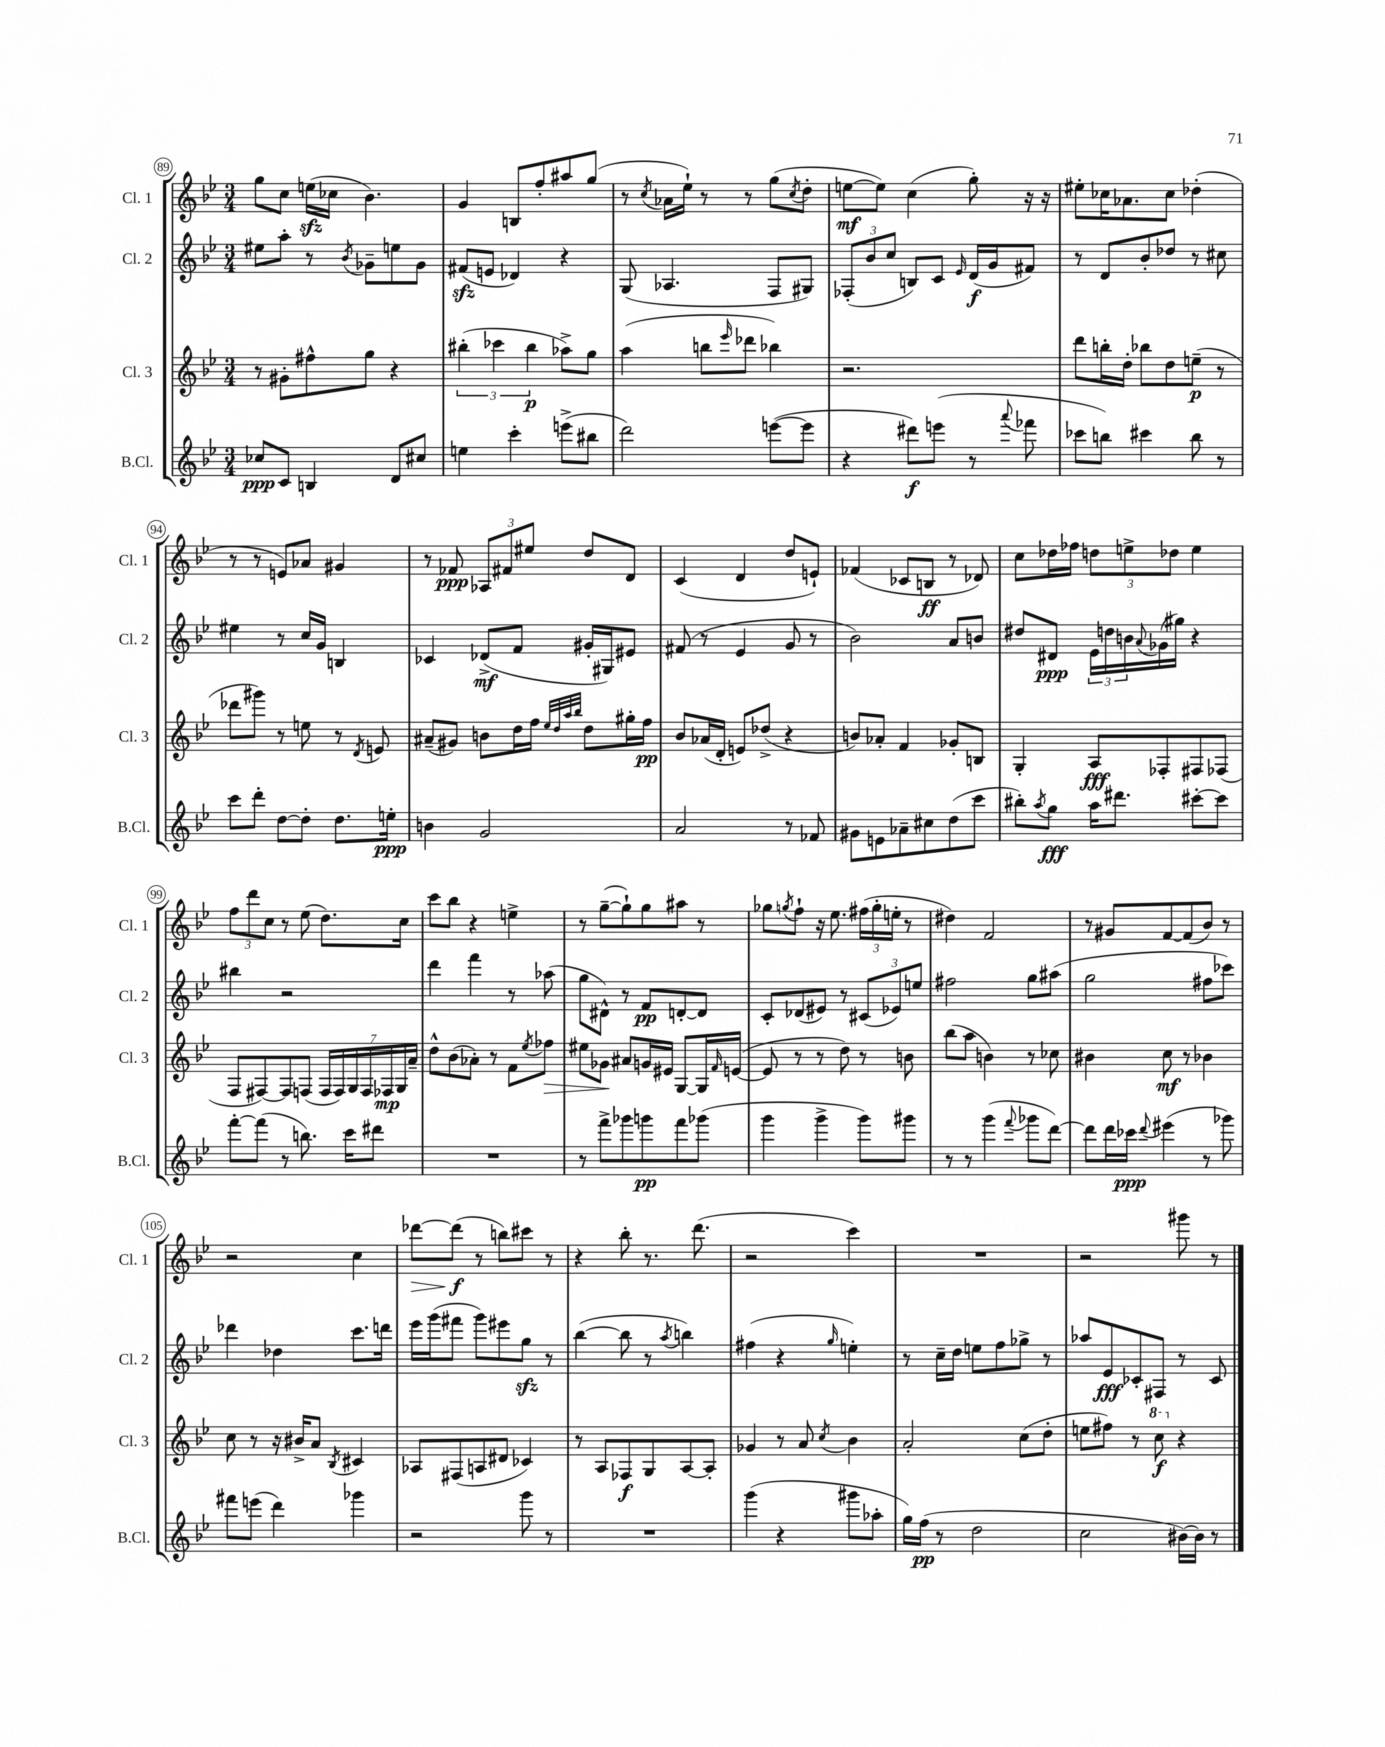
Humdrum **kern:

**kern	**kern	**kern	**kern
*staff4	*staff3	*staff2	*staff1
*clefG2	*clefG2	*clefG2	*clefG2
*k[b-e-]	*k[b-e-]	*k[b-e-]	*k[b-e-]
*M3/4	*M3/4	*M3/4	*M3/4
8cc-/L	8r	8ee#\L	8gg\L
8c/J	8g#'\L	8aa'\J	8cc\J
4B/	8ff#^^\	8r	(16ee\LL
.	.	.	16cc-\JJ
.	.	8qb-/	.
.	8gg\J	8g-~\L	4.b-\)
8d/L	4r	8ee\	.
8cc#/J	.	8g-\J	.
=	=	=	=
4ee\	(6bb#'\	(8f#/L	4g/
.	.	8e/J	.
.	6ccc-\	.	.
4ccc'\	.	4d-/)	8B/L
.	6bb#\	.	.
.	.	.	8ff'/
(8eee^\L	8aa-^\L)	4r	8aa#/
8bb#\J	8gg\J	.	(8gg/J
=	=	=	=
2ddd\)	(4aa\	(8G/	8r
.	.	.	8qcc/
.	.	4.A-/	16a-\LL
.	.	.	16ee-`\JJ)
.	8bb\L	.	8r
.	16qqeee-/	.	.
.	8ddd-\J	.	8r
([8eee\L	4bb-\)	8F/L	(8gg\L
.	.	.	8qcc/
8eee\]J	.	8G#/J)	8dd'\J
=	=	=	=
4r	2.r	(12F-'/L	[8ee\L
.	.	12b-/	.
.	.	.	8ee\]J)
.	.	12cc/J	.
8ddd#\L)	.	8B/L)	(4cc\
(8eee\J	.	8c/J	.
.	.	16qqe-/	.
8r	.	(16d/LL	8gg'\)
.	.	16g/J	.
8qqaaa/	.	.	.
8fff-\	.	8f#/J)	16r
.	.	.	16r
=	=	=	=
8ccc-\L	8ddd\L	8r	8ee#'\L
8bb\J)	16bb'\L	8d/L	16cc-\K
.	16dd'\JJ	.	8.a-\
4ccc#\	8bb-\L	8b-'/	.
.	8dd\	8dd-/J	8cc-\J
8bb\	(8ee~\J	8r	(4dd-'\
8r	8r	8cc#\	.
=	=	=	=
8ccc\L	8ddd-\L	4ee#\	8r
8ddd'\J	8ggg#\J)	.	8r
[8dd\L	8r	8r	8e/L)
8dd'\]J	8ee\	16cc/LL	8a-/J
.	.	16g/JJ	.
8.dd\L	8r	4B/	4g#/
.	8qd/	.	.
.	8e/	.	.
16ee'\Jk	.	.	.
=	=	=	=
4b\	(8a#~/L	4c-/	8r
.	8g#/J)	.	8f-/
2g/	8b\L	(8d-^/L	12A-/L
.	.	.	12f#/
.	16dd\L	8f/J	.
.	.	.	12ee#/J
.	16ff\JJ	.	.
.	32qqee-/LLL	.	.
.	32qqdd/	.	.
.	32qqaa/	.	.
.	32qqbb-/JJJ	.	.
.	8dd\L	16g#'/LL	8dd/L
.	.	16G#/J)	.
.	16gg#'\L	8e#/J	8d/J
.	16ff\JJ	.	.
=	=	=	=
2a/	8b-/L	(8f#/	(4c/
.	(16a-/L	8r	.
.	16d'/JJ	.	.
.	8e/L)	4e-/	4d/
.	(8dd-^/J	.	.
8r	4r	8g/	8dd/L
8f-/	.	8r	8e`/J)
=	=	=	=
8g#\L	8b/L)	2b-\)	(4f-/
8e\	8a-'/J	.	.
8a-~\	4f/	.	8c-/L
8cc#\	.	.	8B/J
(8dd\	8g-'/L	8a/L	8r
8ccc\J	8B/J	8b/J	8d-/)
=	=	=	=
8bb#'\L)	4G'/	8dd#/L	8cc\L
8qaa/	.	.	.
8gg\J	.	8d#/J	16dd-\L
.	.	.	16ff-\JJ
16aa\LK	8A/L	24e-\LL	12dd\L
.	.	24dd\	.
8.ddd#\J	.	.	.
.	.	24b\	12ee^\
.	.	8qqa/	.
.	8F-'/	(16g-\	.
.	.	.	12dd-\J
.	.	16gg#\JJ)	.
[8ccc#'\L	8F#/	4r	4ee\
8ccc#\]J	(8F-/J	.	.
=	=	=	=
[8fff'\L	8F/L	4bb#\	12ff\L
.	.	.	12ddd\
(8fff\]J	[8F#/)	.	.
.	.	.	12cc\J
8r	8F#/]	2r	8r
8.bb\)	(8F/J	.	(8ee-\
.	28F/LL	.	8.dd\L)
.	28F/)	.	.
16ccc\LK	.	.	.
.	28G/	.	.
.	28F/	.	.
8ddd#\J	.	.	.
.	28F-/	.	.
.	28G/	.	.
.	.	.	16cc\Jk
.	28a~/JJ	.	.
=	=	=	=
2.r	8dd^^\L	4ddd\	8ccc\L
.	(8b-\	.	8bb-\J
.	8a-'\J)	4fff\	4r
.	8r	.	.
.	8f\L	8r	4ee^\
.	8qee-/	.	.
.	8ff-\J	(8aa-\	.
=	=	=	=
8r	8ee#\L	8gg\L	8r
8fff^\L	8g-\J	8d#^^\J)	([8gg~\L
8ggg-\	8a#/L	8r	8gg`\])
8ggg\	16g/L	8f/L	8gg\
.	16e#/JJ	.	.
8fff\	[8G/L	[8d'/	8aa#\J
(8ggg-\J	16G/]L	8d/]J	8r
.	16qqf/	.	.
.	([16e/JJ	.	.
=	=	=	=
4ggg\	8e/]	8c'/L	8gg-\L
.	.	.	8qgg/
.	8r	(8d-/	8ff`\J
4ggg^\	8r	8e#/J)	16r
.	.	.	8.ee-\
.	8dd\)	8r	.
8ggg\L)	8r	(12c#/L	(24ff#\LL
.	.	.	24gg'\
.	.	12e-/)	24ee'\JJ
8ggg#\J	8b\	.	8r
.	.	12ee/J	.
=	=	=	=
8r	(8bb-\L	2ff#\	4dd#\)
8r	8aa\J	.	.
(4ggg\	4b\)	.	2f/
8qqfff/	.	.	.
8ggg-\L	8r	8gg\L	.
[8ddd\J)	8cc-\	(8aa#\J	.
=	=	=	=
8ddd\]L	4b#\	2gg\	8r
16ddd\L	.	.	8g#/L
16ccc-\JJ	.	.	.
8qqddd/	.	.	.
(4eee#\	8cc\	.	[8f/
.	8r	.	(8f/]
8r	4b-\	8ff#\L	8b-/J)
8ggg-\)	.	8ccc-\J)	8r
=	=	=	=
8fff#\L	8cc\	4ddd-\	2r
(8eee\J	8r	.	.
4ddd\)	16r	4dd-\	.
.	16b#^/LK	.	.
.	8a/J	.	.
.	8qB-/	.	.
4ggg-\	4c#/	8.ccc\L	4cc\
.	.	16ddd\Jk	.
=	=	=	=
2r	8A-/L	16eee-\LL	[8ddd-\L
.	.	(16ggg\J	.
.	(8F#/	8fff#\J	(8ddd-\]J
.	8A/	8ggg\L)	8r
.	8d#/J	8eee#\	8bb\L)
8ggg\	4c-/)	8gg\J	8ccc#\J
8r	.	8r	8r
=	=	=	=
2.r	8r	([4bb-\	4r
.	8A/L	.	.
.	8F-/	8bb-\]	8bb-'\
.	8G/	8r	8.r
.	.	8qaa/	.
.	[8A/	4bb\)	.
.	.	.	(8.ddd\
.	8A'/]J	.	.
=	=	=	=
(4ggg\	4g-/	(4ff#\	2r
4r	8r	4r	.
.	8a/	.	.
.	8qcc/	16qqgg/	.
8ggg#\L	4b-\	4ee'\)	4ccc\)
8aa-'\J	.	.	.
=	=	=	=
16gg\LL)	2a'/	8r	2.r
(16ff\JJ	.	.	.
8r	.	16cc~\LL	.
.	.	16dd\JJ	.
2dd\	.	8ee\L	.
.	.	8ff\	.
.	(8cc\L	8gg-^\J	.
.	8dd'\J	8r	.
=	=	=	=
2cc\	8ee\L	8aa-/L	2r
.	8ff#\J)	8e-/	.
.	8r	8c-'/	.
.	8ccc\	8F#/J	.
[16b#\LL)	4r	8r	8ggg#\
16b#\]JJ	.	.	.
8r	.	8c-/	8r
==	==	==	==
*-	*-	*-	*-
